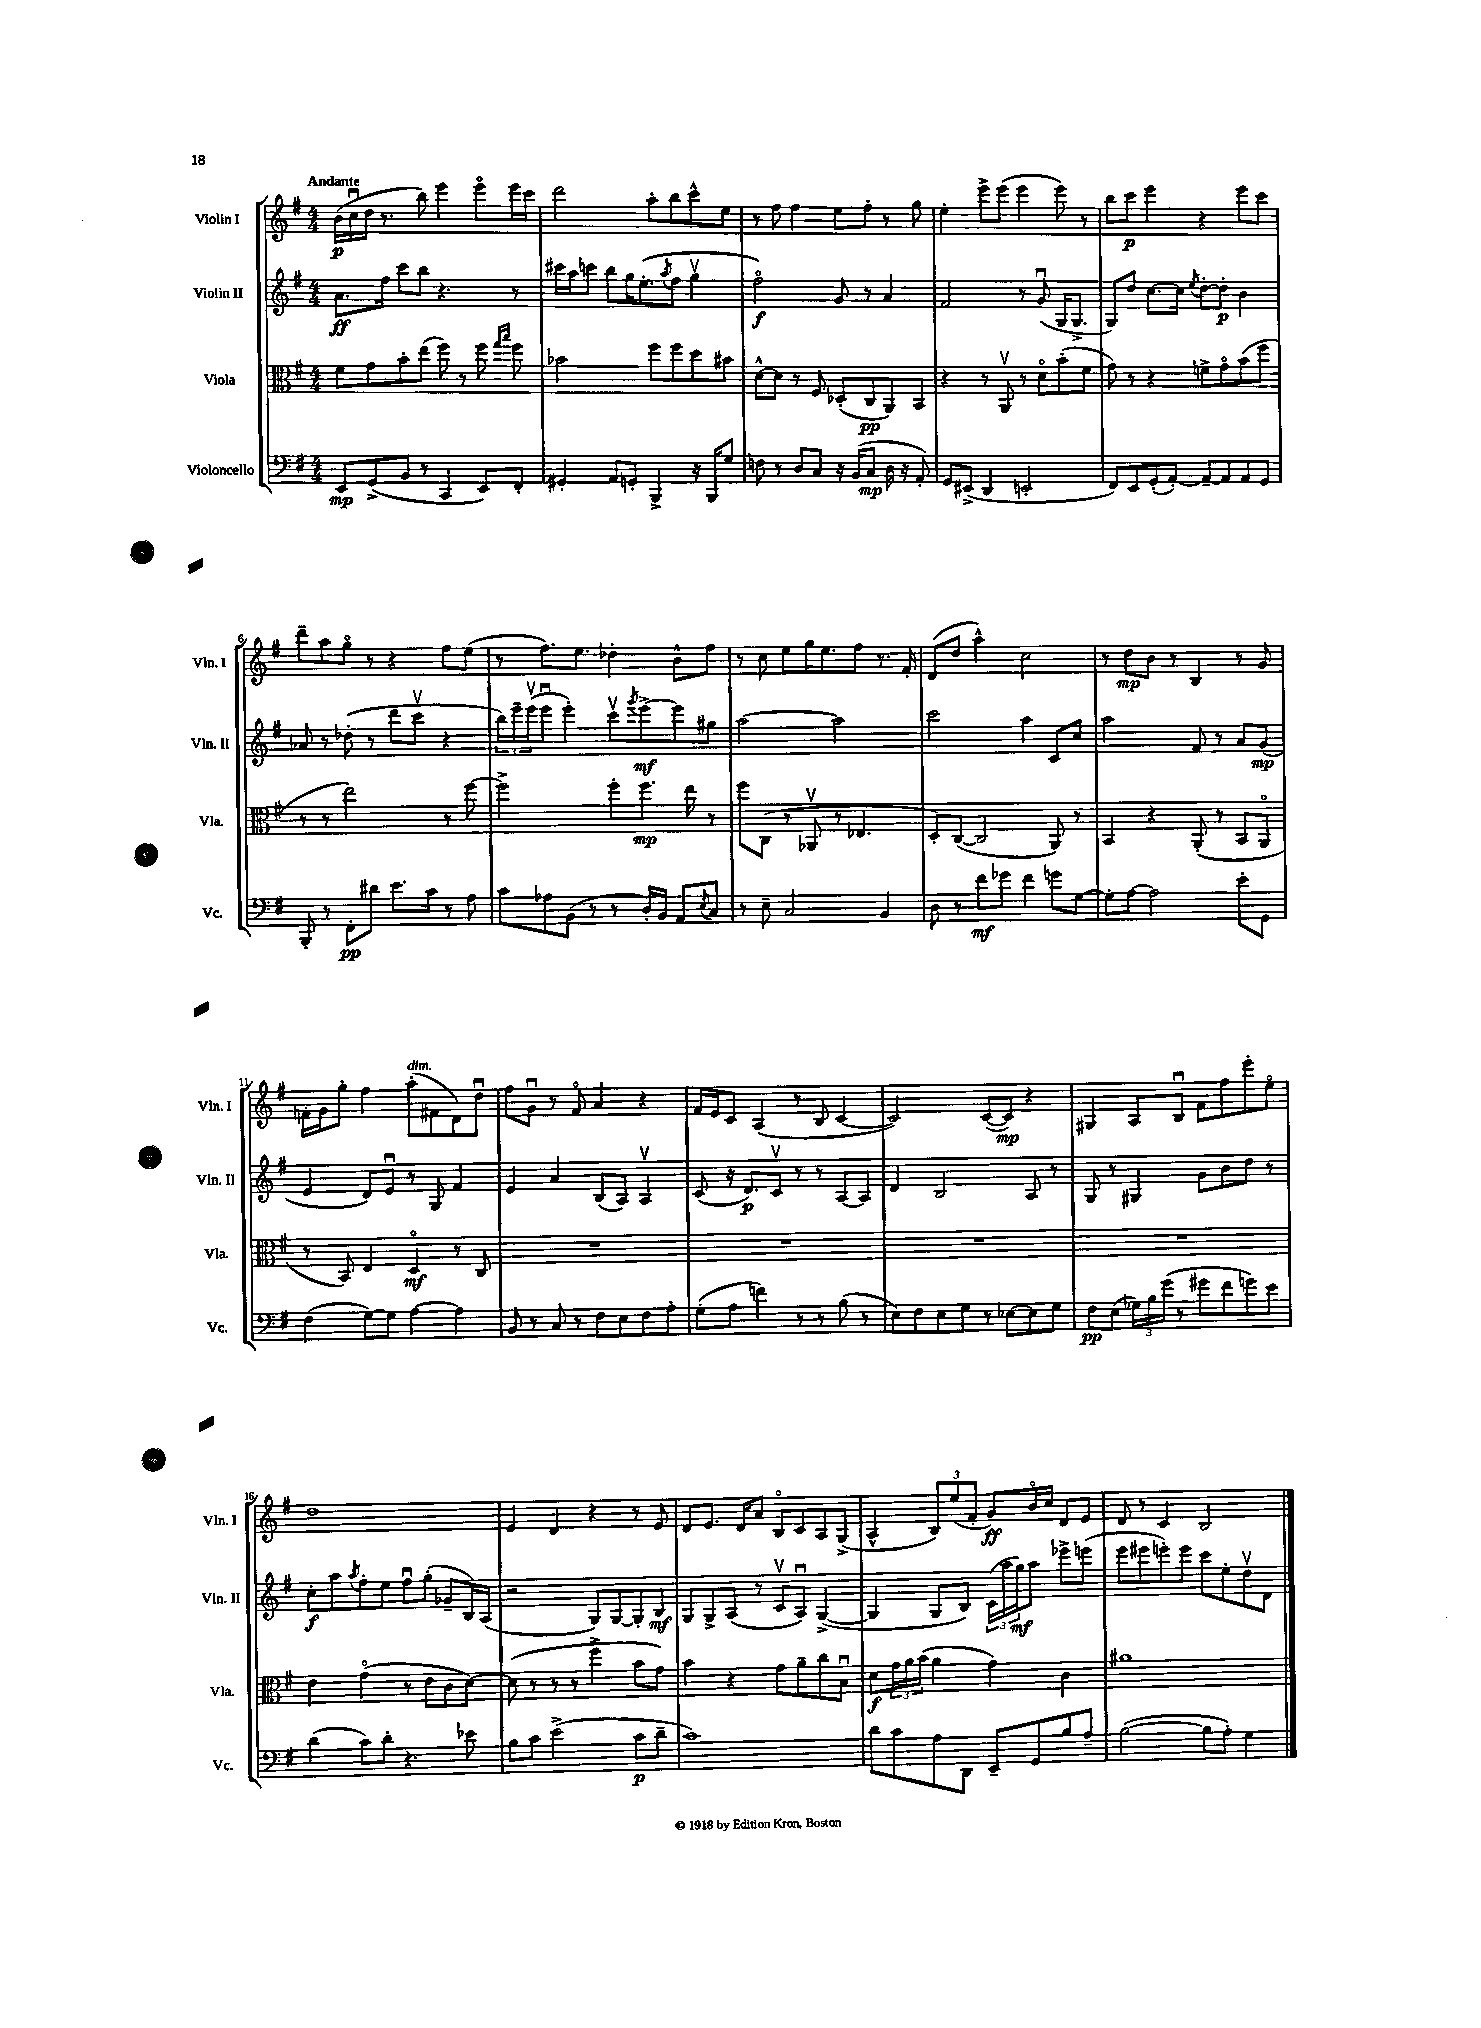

**kern	**dynam	**kern	**dynam	**kern	**dynam	**kern	**dynam
*part4	*part4	*part3	*part3	*part2	*part2	*part1	*part1
*staff4	*staff4	*staff3	*staff3	*staff2	*staff2	*staff1	*staff1
*I"Violoncello	*	*I"Viola	*	*I"Violin II	*	*I"Violin I	*
*I'Vc.	*	*I'Vla.	*	*I'Vln. II	*	*I'Vln. I	*
*clefF4	*	*clefC3	*	*clefG2	*	*clefG2	*
*k[f#]	*	*k[f#]	*	*k[f#]	*	*k[f#]	*
*M4/4	*	*M4/4	*	*M4/4	*	*M4/4	*
=1	=1	=1	=1	=1	=1	=1	=1
!	!	!	!	!	!	!LO:TX:a:B:t=Andante	!
8EE/L	mp	8f#\L	.	8.a\L	ff	(16b\LL	p
.	.	.	.	.	.	16ccu\	.
(8GG^/	.	8g\	.	.	.	16dd\JJ	.
.	.	.	.	16ff#\Jk	.	8.r	.
8BB/J	.	8b'\	.	8ccc\L	.	.	.
8r	.	(8ee\J	.	8bb\J	.	8bb\)	.
4CC/	.	8ff#\)	.	4.r	.	4eee\	.
.	.	8r	.	.	.	.	.
8EE/L)	.	8ff#\	.	.	.	8eee\L	.
.	.	16qqgg/LL	.	.	.	.	.
.	.	16qqbb/JJ	.	.	.	.	.
8FF#'/J	.	8ff#\	.	8r	.	16eee\L	.
.	.	.	.	.	.	16ccc\JJ	.
=2	=2	=2	=2	=2	=2	=2	=2
4GG#X'/	.	2b-X\	.	16ccc#X\LL	.	2ddd\	.
.	.	.	.	16aa\J	.	.	.
.	.	.	.	8cccn\J	.	.	.
8AA/L	.	.	.	8bb\L	.	.	.
8GGn'/J	.	.	.	16gg\K	.	.	.
.	.	.	.	(8.ee'\	.	.	.
4BBB^/	.	8ff#\L	.	.	.	8aa'\L	.
.	.	.	.	8qaa/	.	.	.
.	.	8ff#\	.	8ff#\J	.	8bb\	.
16r	.	8dd\	.	4ggv\	.	8ccc^^\	.
16BBB/KL	.	.	.	.	.	.	.
8G/J	.	8b#X\J	.	.	.	8ee\J	.
=3	=3	=3	=3	=3	=3	=3	=3
8Fn\	.	[8d^^\L	.	2ff#\)	f	8r	.
8r	.	8d\J]	.	.	.	8ff#\	.
8D/L	.	8r	.	.	.	4ff#\	.
8C/J	.	8F#/	.	.	.	.	.
16r	.	(8D-X'/L	.	8g/	.	8ee\L	.
(16BB/KL	.	.	.	.	.	.	.
8C/J	mp	8C/	pp	8r	.	8ff#'\J	.
16D\	.	8AA/)	.	4a/	.	8r	.
16r	.	.	.	.	.	.	.
8AA'/)	.	8BB/J	.	.	.	8gg\	.
=4	=4	=4	=4	=4	=4	=4	=4
8GG/L	.	4r	.	2f#/	.	4ee'\	.
(8EE#X^/J	.	.	.	.	.	.	.
4DD/	.	8r	.	.	.	8eee^\L	.
.	.	8AAv/	.	.	.	(8eee\J	.
2EEn'/	.	8r	.	8r	.	4eee\	.
.	.	8d\L	.	(8gu/	.	.	.
.	.	(8b'\	.	16G/KL	.	8eee\)	.
.	.	.	.	8.G^/J	.	.	.
.	.	8f#\J	.	.	.	8r	.
=5	=5	=5	=5	=5	=5	=5	=5
8FF#/L)	.	8g\)	.	8G/L)	.	8bb\L	.
8EE/	.	8r	.	8dd/J	.	8ccc\J	p
(8GG'/	.	4r	.	[8.cc\L	.	4eee\	.
[8AA'/J)	.	.	.	.	.	.	.
.	.	.	.	16cc\Jk]	.	.	.
.	.	.	.	8qee/	.	.	.
8AA~/L_	.	8fn^\L	.	[8dd'\L	.	4r	.
8AA/]	.	8g\	.	8dd'\J]	p	.	.
8AA/	.	(8b\	.	4b\	.	8eee\L	.
8GG/J	.	8ff#\J	.	.	.	8ccc\J	.
!!LO:LB:g=z
=6	=6	=6	=6	=6	=6	=6	=6
8BBB'/	.	8r	.	8a-X/	.	8ddd~\L	.
8r	.	8r	.	8r	.	8aa\	.
8FF#'\L	pp	2ee\)	.	(8dd-X'\	.	8gg\J	.
8d#X\J	.	.	.	8r	.	8r	.
8.e\L	.	.	.	8ddd\L	.	4r	.
.	.	.	.	8cccv\J	.	.	.
16c\Jk	.	.	.	.	.	.	.
8r	.	8r	.	4r	.	8ff#\L	.
8A\	.	[8ff#\	.	.	.	(8ee\J	.
=7	=7	=7	=7	=7	=7	=7	=7
8c\L	.	2ff#^\]	.	24bb\LL)	.	8r	.
.	.	.	.	24eee~\	.	.	.
.	.	.	.	(24eeev\J	.	.	.
8A-X\	.	.	.	8eeeu\J	.	8.ff#\L)	.
(8BB\J	.	.	.	4eee'\)	.	.	.
.	.	.	.	.	.	8.ee\J	.
8r	.	.	.	.	.	.	.
8r	.	8ff#'\L	.	8cccv\L	.	4dd-X'\	.
.	.	.	.	8qggg/	.	.	.
16D'/LL)	.	8.ff#\J	mp	[8eee^\	mf	.	.
16BB/JJ	.	.	.	.	.	.	.
8AA/L	.	.	.	8eee\]	.	8b^^\L	.
.	.	16ee\	.	.	.	.	.
8qE/	.	.	.	.	.	.	.
8C/J	.	8r	.	8gg#X\J	.	8ff#\J	.
=8	=8	=8	=8	=8	=8	=8	=8
8r	.	8ff#\L	.	[2aa\	.	8r	.
8E~\	.	(8C\J	.	.	.	8cc\	.
2C/	.	8r	.	.	.	8ee\L	.
.	.	8AA-Xv/	.	.	.	16gg\K	.
.	.	.	.	.	.	8.ee\	.
.	.	8r	.	2aa\]	.	.	.
.	.	4.E-X/	.	.	.	8ff#\J	.
4BB/	.	.	.	.	.	8.r	.
.	.	.	.	.	.	16f#'/	.
=9	=9	=9	=9	=9	=9	=9	=9
8D\	.	8D'/L)	.	2ccc\	.	(8d/L	.
8r	.	([8C/J	.	.	.	8dd/J	.
8f#\L	mf	2C/]	.	.	.	4aa^^\)	.
8g-X\J	.	.	.	.	.	.	.
4f#\	.	.	.	4aa\	.	2cc\	.
8gn\L	.	8AA/)	.	8c/L	.	.	.
[8G\J	.	8r	.	8cc/J	.	.	.
=10	=10	=10	=10	=10	=10	=10	=10
8G'\L]	.	4BB/	.	2aa\	.	8r	.
[8A\J	.	.	.	.	.	8dd\L	mp
2A\]	.	4r	.	.	.	8b\J	.
.	.	.	.	.	.	8r	.
.	.	(8AA'/	.	8f#/	.	4B/	.
.	.	8r	.	8r	.	.	.
8e'\L	.	8BB/L	.	8a/L	.	8r	.
8GG\J	.	8AA/J	.	(8g/J	mp	8g/	.
!!LO:LB:g=z
=11	=11	=11	=11	=11	=11	=11	=11
(4F#\	.	8r	.	4e/	.	16fn'\LL	.
.	.	.	.	.	.	16g\J	.
.	.	8BB/)	.	.	.	8gg'\J	.
[8G\L)	.	4E/	.	8d/L)	.	4ff#\	.
8G\J]	.	.	.	8eu/J	.	.	.
!	!	!	!	!	!	!LO:TX:a:i:t=dim.	!
[4A\	.	4D/	mf	8r	.	(8aa'\L	.
.	.	.	.	8G/	.	8f#X\	.
4A\]	.	8r	.	4f#/	.	8d\)	.
.	.	8C/	.	.	.	8ddu\J	.
=12	=12	=12	=12	=12	=12	=12	=12
8BB/	.	1r	.	4e/	.	8ff#\L	.
8r	.	.	.	.	.	8gu\J	.
8C/	.	.	.	4a/	.	8r	.
8r	.	.	.	.	.	8f#/	.
8F#\L	.	.	.	(8B/L	.	4a/	.
8E\	.	.	.	8A/J)	.	.	.
8F#\	.	.	.	4Av/	.	4r	.
8A'\J	.	.	.	.	.	.	.
=13	=13	=13	=13	=13	=13	=13	=13
(8G'\L	.	1r	.	(8c/	.	16f#/LL	.
.	.	.	.	.	.	16e/J	.
8A\J	.	.	.	16r	.	8c/J	.
.	.	.	.	8.d/L)	p	.	.
4fn\)	.	.	.	.	.	(4A/	.
.	.	.	.	8cv/J	.	.	.
8r	.	.	.	8r	.	8r	.
8r	.	.	.	8r	.	8B/	.
(8B\	.	.	.	[8A/L	.	[4c/	.
8r	.	.	.	8A/J]	.	.	.
=14	=14	=14	=14	=14	=14	=14	=14
8E\L)	.	1r	.	4d/	.	2c/])	.
8F#\	.	.	.	.	.	.	.
8E\	.	.	.	2B/	.	.	.
8G\J	.	.	.	.	.	.	.
8r	.	.	.	.	.	([8c/L	.
[8E-X\L	.	.	.	.	.	8c/J])	mp
8E-\]	.	.	.	8A/	.	4r	.
8G\J	.	.	.	8r	.	.	.
=15	=15	=15	=15	=15	=15	=15	=15
8F#\L	pp	1r	.	8G/	.	4G#X/	.
(8E\J	.	.	.	8r	.	.	.
24G-X\LL)	.	.	.	4G#X/	.	8A/L	.
24B\	.	.	.	.	.	.	.
(24g\JJ	.	.	.	.	.	.	.
8r	.	.	.	.	.	8Bu/J	.
8g#X\L	.	.	.	8g\L	.	8f#\L	.
8f#\	.	.	.	8b\	.	8ff#\	.
8gn\)	.	.	.	8dd\J	.	8eee'\	.
8e\J	.	.	.	8r	.	8ee\J	.
!!LO:LB:g=z
=16	=16	=16	=16	=16	=16	=16	=16
(4d\	.	4e\	.	8cc'\L	f	1dd	.
.	.	.	.	8aa\	.	.	.
.	.	.	.	8qaa/	.	.	.
8c\L)	.	(4g\	.	8ff#'\	.	.	.
8d'\J	.	.	.	8ee\J	.	.	.
4.r	.	8r	.	8ff#u\L	.	.	.
.	.	8e\L	.	(8gg'\J	.	.	.
.	.	8c\	.	8g-X~/L	.	.	.
8e-X\	.	[8d\J)	.	16B/L)	.	.	.
.	.	.	.	(16A/JJ	.	.	.
=17	=17	=17	=17	=17	=17	=17	=17
8B\L	.	(8d\]	.	2r	.	4e/	.
8c\J	.	8r	.	.	.	.	.
(2e^\	.	8r	.	.	.	4d/	.
.	.	8r	.	.	.	.	.
.	.	4ff#^\	.	8G/L)	.	4r	.
.	.	.	.	[8G/	.	.	.
8c\L	p	8b\L	.	8G'/]	.	8r	.
8d~\J	.	8g\J)	.	8B/J	mf	8e/	.
=18	=18	=18	=18	=18	=18	=18	=18
1c)	.	4b\	.	8G/L	.	8d/L	.
.	.	.	.	8G^/	.	8.e/J	.
.	.	4r	.	(8A/J	.	.	.
.	.	.	.	.	.	16d/KL	.
.	.	.	.	8r	.	8a/J	.
.	.	8g\L	.	8cv/L	.	8B/L	.
.	.	8a~\	.	8Au/J)	.	8c/	.
.	.	8cc\	.	([4G^/	.	8A/	.
.	.	8Bu\J	.	.	.	(8G^/J	.
=19	=19	=19	=19	=19	=19	=19	=19
8d\L	.	8d\L	f	4G/]	.	4A^^/	.
8c\	.	24g\L	.	.	.	.	.
.	.	24a\	.	.	.	.	.
.	.	(24b\JJ	.	.	.	.	.
8A\	.	4a\	.	8G/L	.	12B/L)	.
.	.	.	.	.	.	(12ee/	.
8DD\J	.	.	.	8B/J)	.	.	.
.	.	.	.	.	.	12f#'/J	.
8EE~/L	.	4g\)	.	(24c\LL	.	8g/L)	ff
.	.	.	.	24aa\	.	.	.
.	.	.	.	24gg\J)	mf	.	.
8GG/	.	.	.	8aa\J	.	16b/L	.
.	.	.	.	.	.	16cc/JJ	.
8B/	.	4c\	.	8eee-X^\L	.	8d/L	.
8A~/J	.	.	.	(8eeen\J	.	8e/J	.
=20	=20	=20	=20	=20	=20	=20	=20
([2B\	.	1a#X	.	8eee\L	.	8d/	.
.	.	.	.	8eee#X\	.	8r	.
.	.	.	.	8eeen'\)	.	4c/	.
.	.	.	.	8eee\J	.	.	.
8B\L]	.	.	.	8ccc\L	.	2B/	.
8A'\J)	.	.	.	8ee'\	.	.	.
4G\	.	.	.	8ddv\	.	.	.
.	.	.	.	8d\J	.	.	.
==	==	==	==	==	==	==	==
*-	*-	*-	*-	*-	*-	*-	*-
